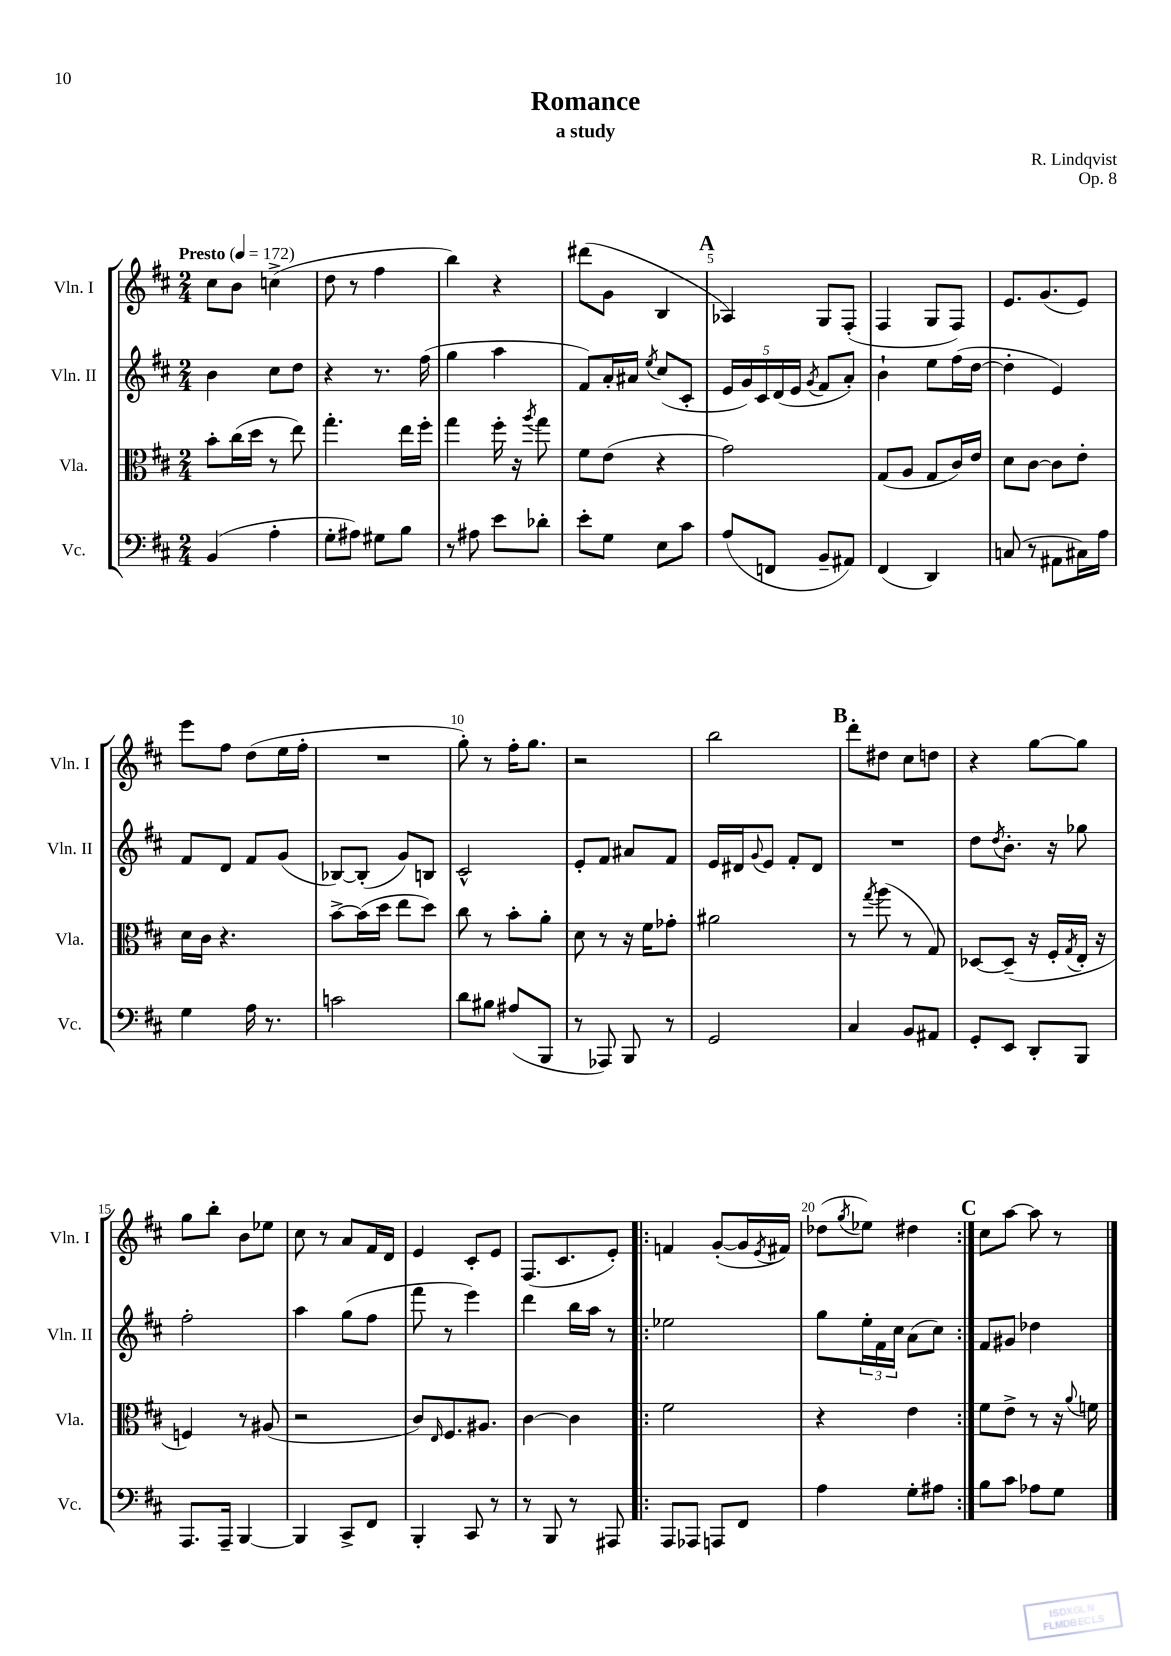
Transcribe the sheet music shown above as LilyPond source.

\header { title = "Romance" composer = "R. Lindqvist" subtitle = "a study" opus = "Op. 8" }
<<
\new StaffGroup <<
\new Staff = "s0" \with { instrumentName = "Vln. I" shortInstrumentName = "Vln. I" } {
    \clef treble \key d \major \numericTimeSignature \time 2/4 \tempo "Presto" 4 = 172
    cis''8 b'8 c''4->( |
    d''8 r8 fis''4 |
    b''4) r4 |
    dis'''8( g'8 b4 |
    \mark \markup { \bold "A" } aes4) g8 fis8-.( |
    fis4 g8 fis8) |
    e'8. g'8.( e'8) |
    e'''8 fis''8 d''8( e''16 fis''16-. |
    R2 |
    g''8-.) r8 fis''16-. g''8. |
    r2 |
    b''2 |
    \mark \markup { \bold "B" } d'''8-. dis''8 cis''8 d''8 |
    r4 g''8~ g''8 |
    g''8 b''8-. b'8 ees''8 |
    cis''8 r8 a'8 fis'16 d'16 |
    e'4 cis'8-. e'8 |
    fis8.( cis'8. e'8-.) |
    \repeat volta 2 { f'4 g'8~-.( g'16 \acciaccatura { e'8 } fis'16) |
    des''8( \acciaccatura { g''8 } ees''8) dis''4 | }
    \mark \markup { \bold "C" } cis''8 a''8~ a''8 r8 \bar "|." |
}
\new Staff = "s1" \with { instrumentName = "Vln. II" shortInstrumentName = "Vln. II" } {
    \clef treble \key d \major \numericTimeSignature \time 2/4
    b'4 cis''8 d''8 |
    r4 r8. fis''16( |
    g''4 a''4 |
    fis'8) a'16-. ais'16 \acciaccatura { e''8 } cis''8( cis'8-. |
    \mark \markup { \bold "A" } \tuplet 5/4 { e'16 g'16) cis'16 d'16( e'16 } \acciaccatura { g'8 } fis'8 a'8-.) |
    b'4-! e''8 fis''16( d''16~ |
    d''4-. e'4) |
    fis'8 d'8 fis'8 g'8( |
    bes8~) bes8-.( g'8) b8 |
    cis'2-^ |
    e'8-. fis'8 ais'8 fis'8 |
    e'16 dis'16 \appoggiatura { g'8 } e'8 fis'8-. dis'8 |
    \mark \markup { \bold "B" } R2 |
    d''8 \acciaccatura { d''8 } b'8.-. r16 ges''8 |
    fis''2-. |
    a''4 g''8( fis''8 |
    fis'''8 r8 e'''4) |
    d'''4 b''16 a''16 r8 |
    \repeat volta 2 { ees''2 |
    g''8 \tuplet 3/2 { e''16-. fis'16 cis''16 } a'8( cis''8) | }
    \mark \markup { \bold "C" } fis'8 gis'8 des''4 \bar "|." |
}
\new Staff = "s2" \with { instrumentName = "Vla." shortInstrumentName = "Vla." } {
    \clef alto \key d \major \numericTimeSignature \time 2/4
    b'8-. cis''16( d''16 r8 e''8) |
    g''4.-. e''16 fis''16-. |
    g''4 fis''16-. r16 \acciaccatura { a''8 } g''8 |
    fis'8 e'8( r4 |
    \mark \markup { \bold "A" } g'2) |
    g8( a8 g8 cis'16) e'16 |
    d'8 cis'8~ cis'8 e'8-. |
    d'16 cis'16 r4. |
    b'8~-> b'16( d''16 e''8 d''8) |
    cis''8 r8 b'8-. a'8-. |
    d'8 r8 r16 fis'16 ges'8-. |
    ais'2 |
    \mark \markup { \bold "B" } r8 \acciaccatura { g''8 } a''8( r8 g8) |
    des8~ des8--( r16 fis16-. \acciaccatura { g8 } e16-. r16 |
    f4) r8 ais8( |
    r2 |
    cis'8) \grace { e16 } fis8. ais8. |
    cis'4~ cis'4 |
    \repeat volta 2 { fis'2 |
    r4 e'4 | }
    \mark \markup { \bold "C" } fis'8 e'8-> r8 r16 \appoggiatura { a'8 } f'16 \bar "|." |
}
\new Staff = "s3" \with { instrumentName = "Vc." shortInstrumentName = "Vc." } {
    \clef bass \key d \major \numericTimeSignature \time 2/4
    b,4( a4-. |
    g8-. ais8) gis8 b8 |
    r8 ais8 e'8 des'8-. |
    e'8-. g8 e8 cis'8 |
    \mark \markup { \bold "A" } a8( f,8 b,8-- ais,8) |
    fis,4( d,4) |
    c8( r8 ais,8 cis16) a16 |
    g4 a16 r8. |
    c'2 |
    d'8 bis8 ais8( b,,8 |
    r8 aes,,8) b,,8 r8 |
    g,2 |
    \mark \markup { \bold "B" } cis4 b,8 ais,8 |
    g,8-. e,8 d,8-. b,,8 |
    a,,8. a,,16-- b,,4~ |
    b,,4 cis,8-> fis,8 |
    b,,4-. cis,8 r8 |
    r8 b,,8 r8 ais,,8 |
    \repeat volta 2 { a,,8 aes,,8 a,,8 fis,8 |
    a4 g8-. ais8 | }
    \mark \markup { \bold "C" } b8 cis'8 aes8 g8 \bar "|." |
}
>>
>>
\layout { \context { \Score \override BarNumber.break-visibility = ##(#f #t #t) barNumberVisibility = #(every-nth-bar-number-visible 5) } }
